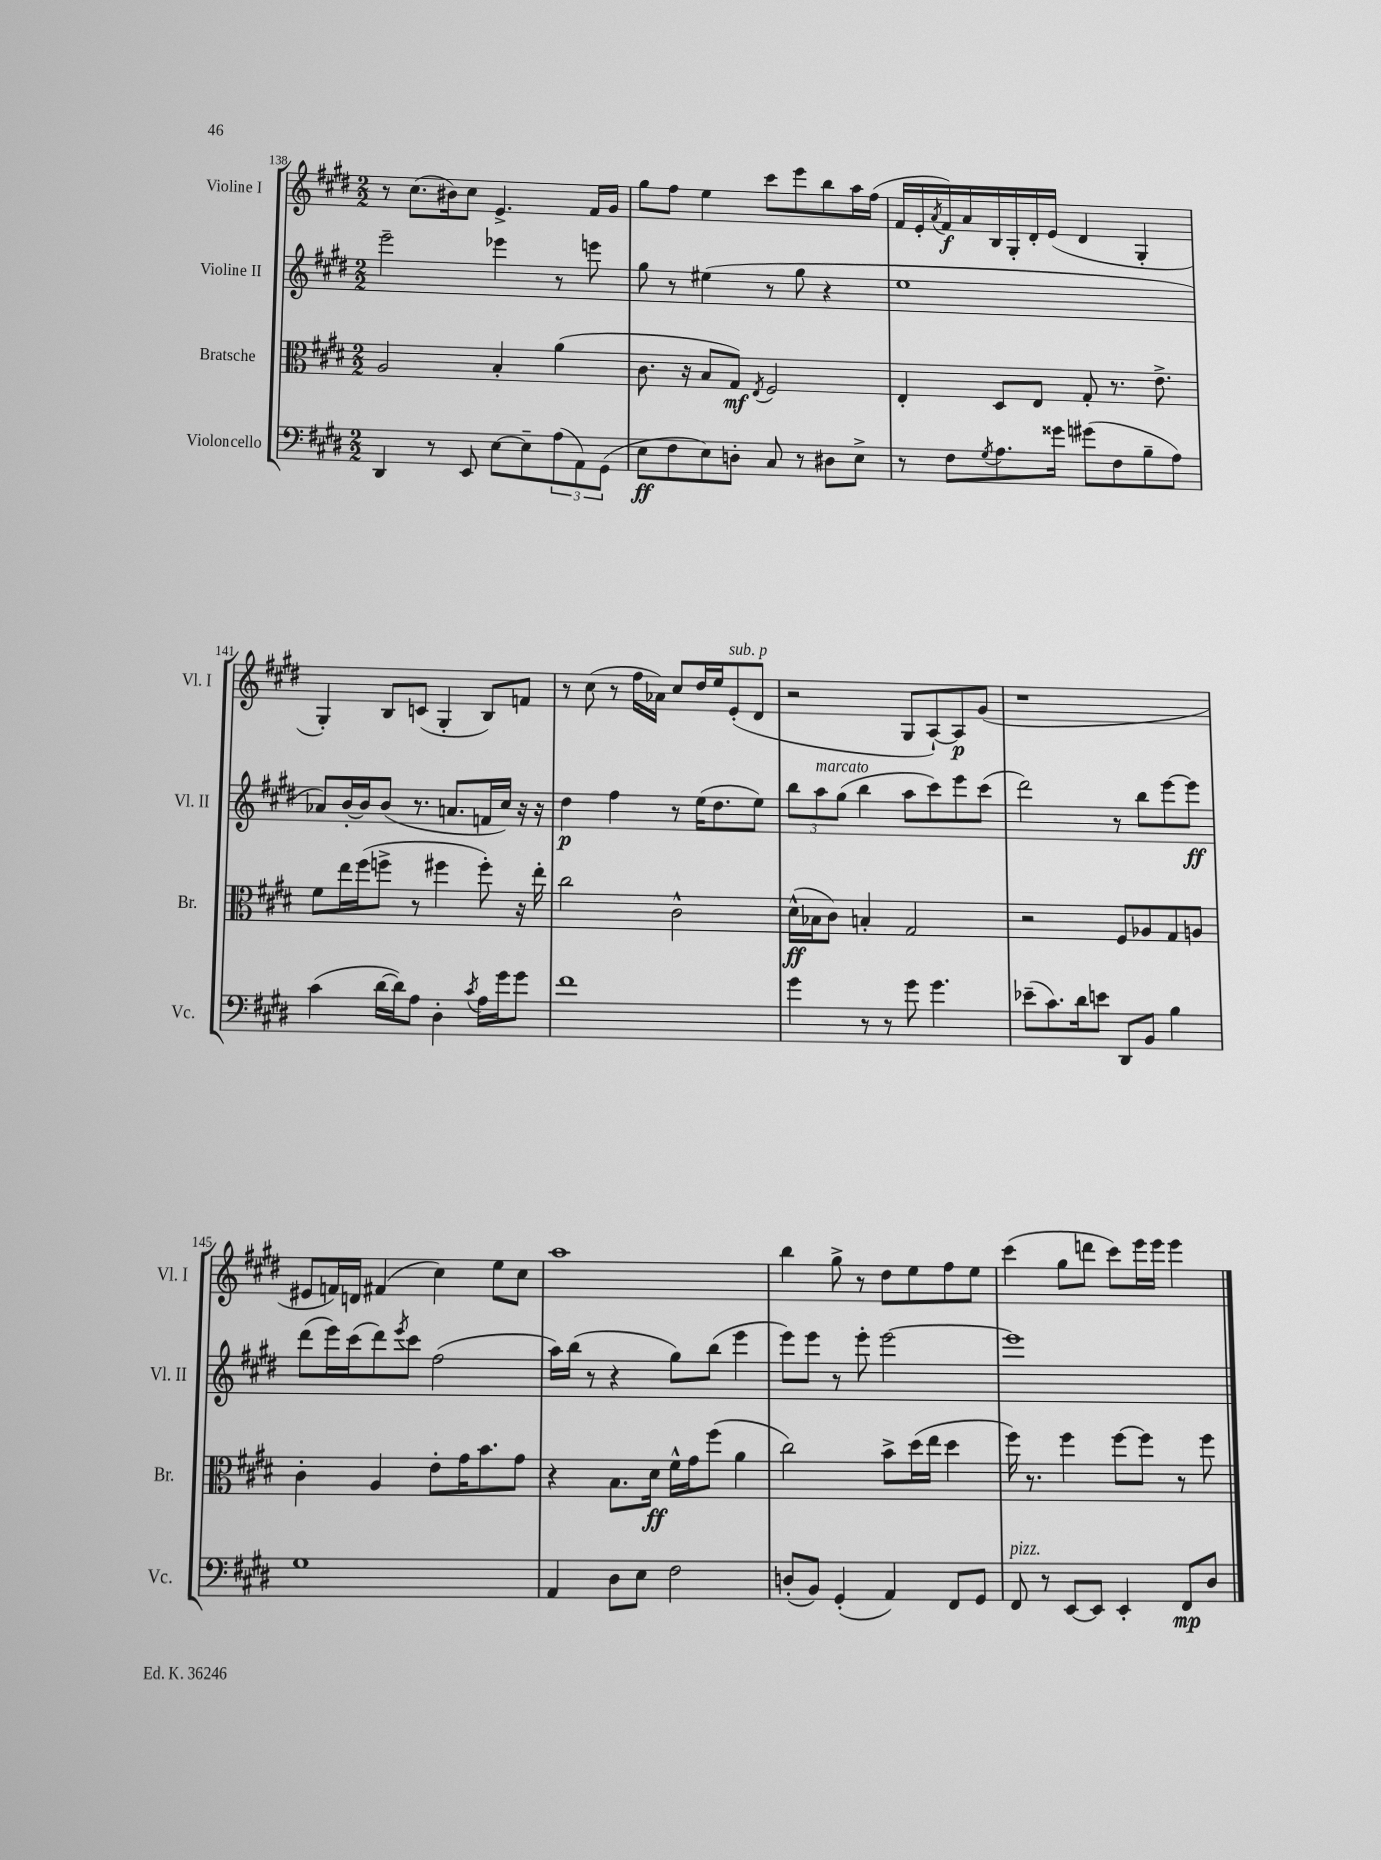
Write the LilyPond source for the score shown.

<<
\new StaffGroup <<
\new Staff = "s0" \with { instrumentName = "Violine I" shortInstrumentName = "Vl. I" } {
    \clef treble \key e \major \numericTimeSignature \time 2/2
    r8 cis''8.( bis'16) cis''8 e'4.-> fis'16 gis'16 |
    gis''8 fis''8 e''4 cis'''8 e'''8 b''8 a''16 fis''16( |
    fis'16 e'16-. \acciaccatura { a'8 } fis'16\f) a'16 b16 gis16-. dis'16-. e'16( dis'4 gis4-. |
    gis4-.) b8 c'8( gis4-. b8) f'8 |
    r8 cis''8( r8 fis''16 aes'16) cis''8 dis''16 e''16 e'8-.^\markup { \italic "sub. p" }( dis'8 |
    r2 gis8 a8~-!) a8\p gis'8( |
    r1 |
    eis'8 f'16) d'16 fis'4( cis''4) e''8 cis''8 |
    a''1 |
    b''4 gis''8-> r8 dis''8 e''8 fis''8 e''8 |
    cis'''4( gis''8 d'''8 cis'''8) e'''16 e'''16 e'''4 \bar "|." |
}
\new Staff = "s1" \with { instrumentName = "Violine II" shortInstrumentName = "Vl. II" } {
    \clef treble \key e \major \numericTimeSignature \time 2/2
    e'''2-- ees'''4 r8 e'''8 |
    gis''8 r8 eis''4( r8 gis''8 r4 |
    e''1 |
    aes'8) b'16~-. b'16 b'8( r8. a'8. f'16 cis''16) r16 r16 |
    dis''4\p fis''4 r8 e''16( dis''8. e''8) |
    \tuplet 3/2 { b''8 a''8^\markup { \italic "marcato" } gis''8( } b''4 a''8 cis'''8) e'''8 cis'''8( |
    dis'''2) r8 b''8 e'''8~ e'''8\ff |
    dis'''8( e'''16) cis'''16( dis'''8) \acciaccatura { e'''8 } cis'''8 fis''2( |
    a''16) b''16( r8 r4 gis''8) b''8( e'''4 |
    e'''8) e'''8 r8 e'''8-. e'''2~ |
    e'''1 \bar "|." |
}
\new Staff = "s2" \with { instrumentName = "Bratsche" shortInstrumentName = "Br." } {
    \clef alto \key e \major \numericTimeSignature \time 2/2
    a2 b4-. a'4( |
    cis'8. r16 b8 gis8\mf) \acciaccatura { e8 } fis2 |
    e4-. dis8 e8 gis8-. r8. e'8.-> |
    fis'8 e''16 fis''16( f''8-> r8 fis''4 fis''8-.) r16 e''16-. |
    cis''2 cis'2-^ |
    dis'16-^\ff( bes16 cis'8) b4-. gis2 |
    r2 fis8 aes8 gis8 a8 |
    cis'4-. a4 e'8-. gis'16 b'8. gis'8 |
    r4 b8. dis'16\ff fis'16-^ gis'16 fis''8( a'4 |
    cis''2) b'8-> dis''16( e''16 dis''4 |
    fis''16) r8. fis''4 fis''8~ fis''8 r8 fis''8 \bar "|." |
}
\new Staff = "s3" \with { instrumentName = "Violoncello" shortInstrumentName = "Vc." } {
    \clef bass \key e \major \numericTimeSignature \time 2/2
    dis,4 r8 e,8 e8~ e8-- \tuplet 3/2 { a8( a,8) gis,8( } |
    e8\ff fis8 e8) d8-. cis8 r8 dis8 e8-> |
    r8 fis8 \acciaccatura { gis8 } a8. gisis'16 gis'8( fis8 b8-- a8) |
    cis'4( dis'16~ dis'16) a8 dis4-. \acciaccatura { cis'8 } a16 gis'16 gis'8 |
    fis'1 |
    gis'4 r8 r8 gis'8 gis'4. |
    ees'8--( cis'8.) dis'16 e'8 dis,8 b,8 b4 |
    gis1 |
    a,4 dis8 e8 fis2 |
    d8-.( b,8) gis,4-.( a,4) fis,8 gis,8 |
    fis,8^\markup { \italic "pizz." } r8 e,8~ e,8 e,4-. fis,8\mp dis8 \bar "|." |
}
>>
>>
\layout { \context { \Score currentBarNumber = #138 } }
